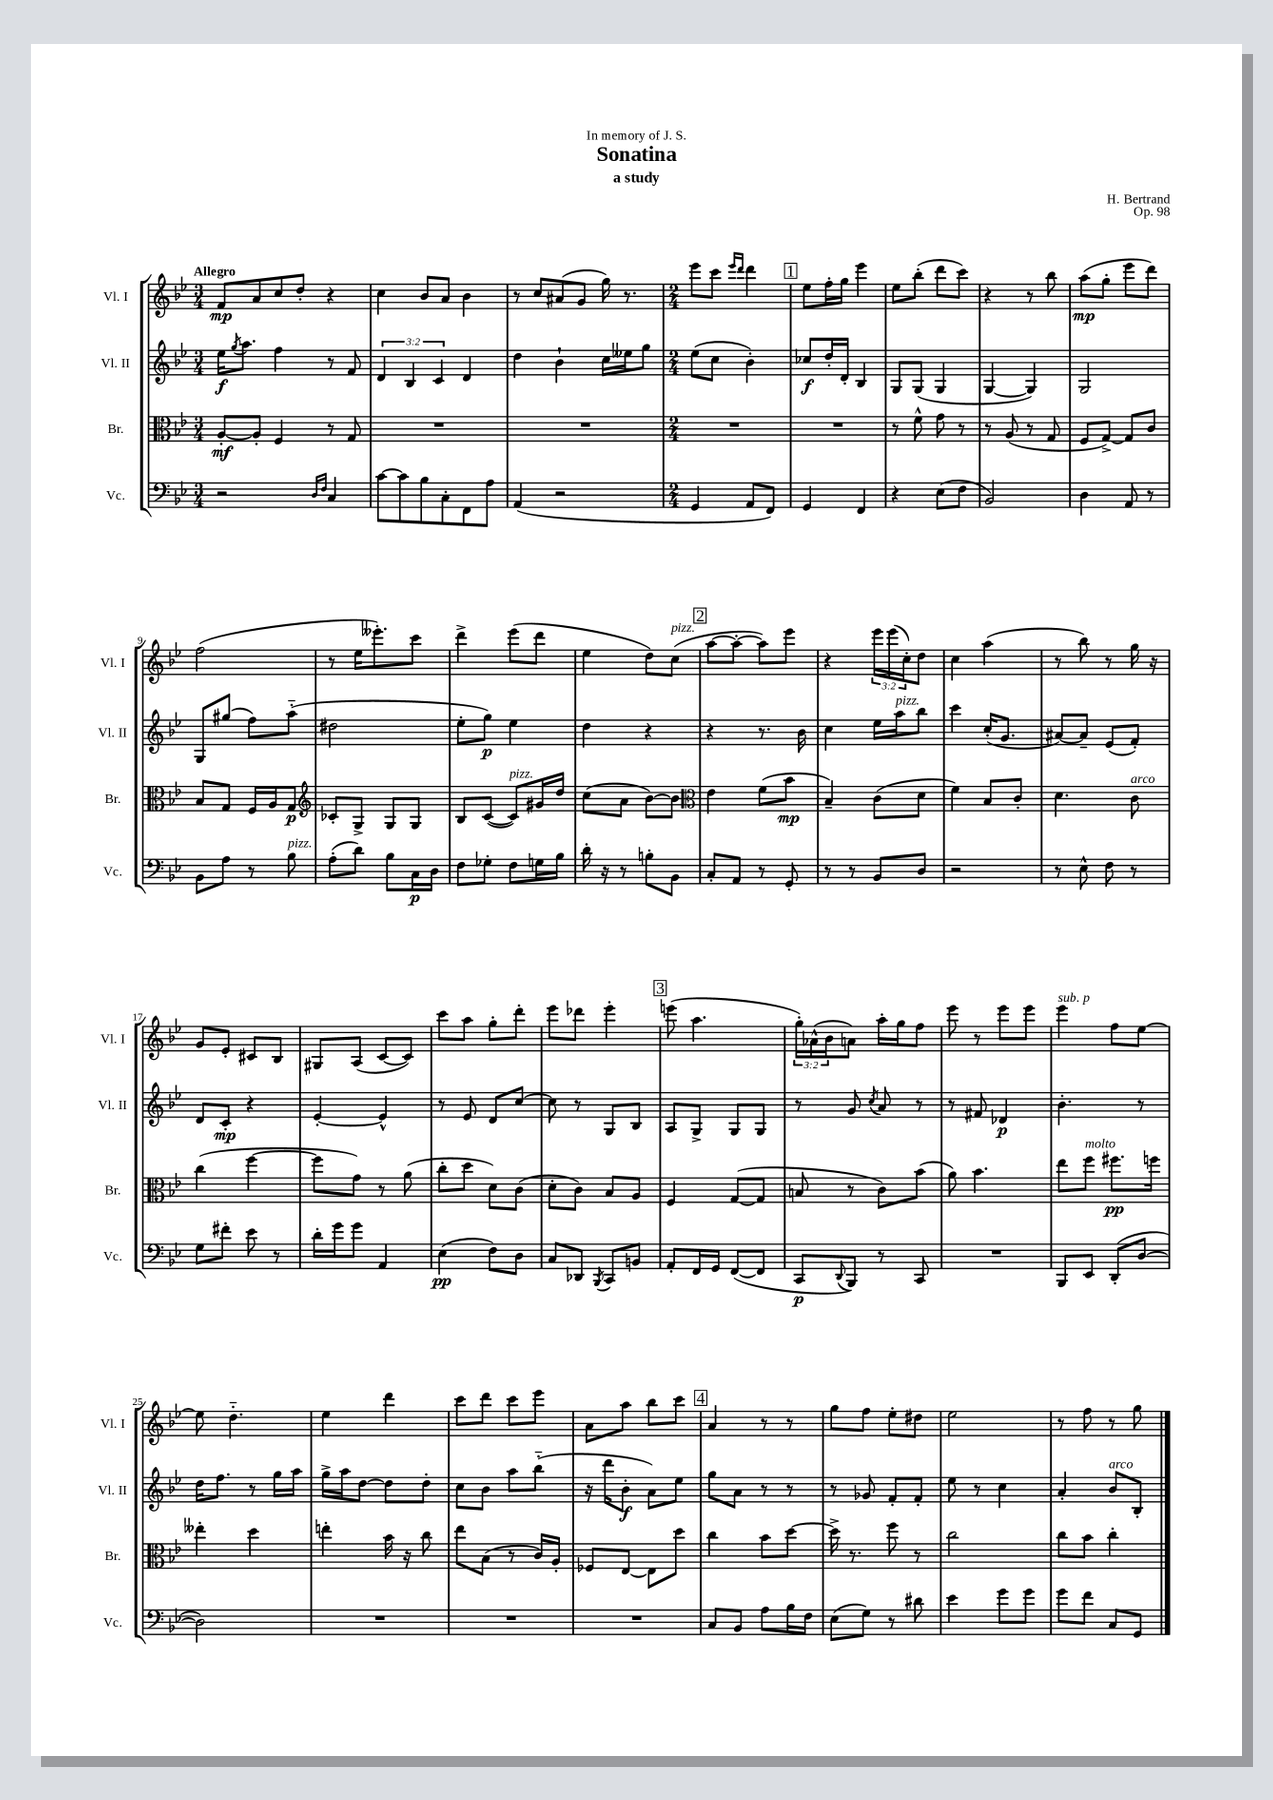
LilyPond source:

\header { title = "Sonatina" composer = "H. Bertrand" subtitle = "a study" dedication = "In memory of J. S." opus = "Op. 98" }
<<
\new StaffGroup <<
\new Staff = "s0" \with { instrumentName = "Vl. I" shortInstrumentName = "Vl. I" } {
    \clef treble \key bes \major \numericTimeSignature \time 3/4 \override Staff.TupletNumber.text = #tuplet-number::calc-fraction-text \tempo "Allegro"
    f'8\mp a'8 c''8 d''8-. r4 |
    c''4 bes'8 a'8 bes'4 |
    r8 c''8 ais'8( g'8 g''16) r8. |
    \numericTimeSignature \time 2/4 ees'''8 c'''8 \grace { ees'''16 d'''16 } d'''4 |
    \mark \markup { \box "1" } ees''8 f''16-. g''16 ees'''4 |
    ees''8 bes''8-.( d'''8 c'''8) |
    r4 r8 bes''8 |
    a''8\mp( g''8-. ees'''8 d'''8) |
    f''2( |
    r8 ees''16 eeses'''8.-.) c'''8 |
    d'''4-> ees'''8( d'''8 |
    ees''4 d''8) c''8^\markup { \italic "pizz." }( |
    \mark \markup { \box "2" } a''8~ a''8~-. a''8) ees'''8 |
    r4 \tuplet 3/2 { ees'''16 ees'''16( c''16-.) } d''8 |
    c''4 a''4( |
    r8 bes''8) r8 g''16 r16 |
    g'8 ees'8-. cis'8 bes8 |
    gis8 a8( c'8~ c'8) |
    c'''8 a''8 g''8-. d'''8-. |
    ees'''8 des'''8 ees'''4-. |
    \mark \markup { \box "3" } e'''8( a''4. |
    \tuplet 3/2 { g''16-.) aes'16-^( bes'16 } a'8) a''16-. g''16 f''8 |
    ees'''8 r8 ees'''8 ees'''8 |
    ees'''4^\markup { \italic "sub. p" } f''8 ees''8~ |
    ees''8 d''4.-_ |
    ees''4 d'''4 |
    c'''8 d'''8 c'''8 ees'''8 |
    a'8 a''8 bes''8 c'''8 |
    \mark \markup { \box "4" } a'4 r8 r8 |
    g''8 f''8 ees''8-. dis''8 |
    ees''2 |
    r8 f''8 r8 g''8 \bar "|." |
}
\new Staff = "s1" \with { instrumentName = "Vl. II" shortInstrumentName = "Vl. II" } {
    \clef treble \key bes \major \numericTimeSignature \time 3/4 \override Staff.TupletNumber.text = #tuplet-number::calc-fraction-text
    ees''16\f \acciaccatura { g''8 } a''8. f''4 r8 f'8 |
    \tuplet 3/2 { d'4 bes4 c'4 } d'4 |
    d''4 bes'4-! c''16 eeses''16 g''8 |
    \numericTimeSignature \time 2/4 ees''8( c''8 bes'4-.) |
    \mark \markup { \box "1" } ces''8\f d''16-. d'16-. bes4 |
    g8 g8( g4 |
    g4~ g4) |
    g2 |
    g8 gis''8( f''8) a''8-_( |
    dis''2 |
    ees''8-. g''8\p) ees''4 |
    d''4 r4 |
    \mark \markup { \box "2" } r4 r8. bes'16 |
    c''4 ees''16 a''16^\markup { \italic "pizz." } bes''8 |
    c'''4 c''16-.( g'8. |
    ais'8~) ais'8-- ees'8( f'8-.) |
    d'8 c'8-.\mp r4 |
    ees'4~-. ees'4-^ |
    r8 ees'8 d'8 c''8~ |
    c''8 r8 g8 bes8 |
    \mark \markup { \box "3" } a8 g8-> g8 g8 |
    r8 g'8 \acciaccatura { c''8 } a'8 r8 |
    r8 fis'8 des'4\p |
    bes'4.-. r8 |
    d''16 f''8. r8 g''16 a''16 |
    g''16-> a''16 d''8~ d''8 d''8-. |
    c''8 bes'8 a''8 bes''8-_( |
    r16 d'''16 bes'8-.\f a'8) ees''8 |
    \mark \markup { \box "4" } g''8 a'8 r8 r8 |
    r8 ges'8 f'8-. f'8-. |
    ees''8 r8 c''4 |
    a'4-. bes'8^\markup { \italic "arco" } bes8-. \bar "|." |
}
\new Staff = "s2" \with { instrumentName = "Br." shortInstrumentName = "Br." } {
    \clef alto \key bes \major \numericTimeSignature \time 3/4
    a8~-.\mf a8-. f4 r8 g8 |
    R2. |
    R2. |
    \numericTimeSignature \time 2/4 R2 |
    \mark \markup { \box "1" } R2 |
    r8 f'8-^ g'8 r8 |
    r8 a8( r8 g8 |
    f8 g8~->) g8 c'8 |
    bes8 g8 f16 a16 g8\p |
    \clef treble ces'8-. g8-> g8 g8 |
    bes8 c'8~( c'8^\markup { \italic "pizz." }) gis'16 d''16 |
    c''8( a'8 bes'8~) bes'8 |
    \mark \markup { \box "2" } \clef alto ees'4 f'8( bes'8\mp |
    bes4--) c'8( d'8 |
    f'4) bes8 c'8-. |
    d'4. c'8^\markup { \italic "arco" } |
    c''4( f''4~ |
    f''8 g'8) r8 a'8( |
    c''8-. d''8 d'8) c'8( |
    d'8-. c'8) bes8 a8 |
    \mark \markup { \box "3" } f4 g8~( g8 |
    b8 r8 c'8) bes'8( |
    a'8) bes'4. |
    ees''8 f''8^\markup { \italic "molto" } fis''8.\pp f''16 |
    eeses''4-. d''4 |
    e''4-. bes'16 r16 c''8 |
    ees''8 bes8( r8 c'16) a16-. |
    fes8 ees8~ ees8 d''8 |
    \mark \markup { \box "4" } c''4 bes'8 d''8~ |
    d''16-> r8. f''8 r8 |
    c''2 |
    c''8 bes'8 c''4-. \bar "|." |
}
\new Staff = "s3" \with { instrumentName = "Vc." shortInstrumentName = "Vc." } {
    \clef bass \key bes \major \numericTimeSignature \time 3/4
    r2 \grace { d16 f16 } c4 |
    c'8~ c'8 bes8 c8-. f,8 a8 |
    a,4( r2 |
    \numericTimeSignature \time 2/4 g,4 a,8 f,8) |
    \mark \markup { \box "1" } g,4 f,4 |
    r4 ees8( f8 |
    bes,2) |
    d4 a,8 r8 |
    bes,8 a8 r8 bes8^\markup { \italic "pizz." } |
    a8-.( d'8) bes8 c16\p d16 |
    f8 ges8-. f8 g16 bes16 |
    d'16-. r16 r8 b8-. bes,8 |
    \mark \markup { \box "2" } c8-. a,8 r8 g,8-. |
    r8 r8 bes,8 d8 |
    r2 |
    r8 ees8-^ f8 r8 |
    g8 fis'8-. ees'8 r8 |
    d'16-. g'16 g'8 a,4 |
    ees4\pp( f8) d8 |
    c8 des,8 \acciaccatura { bes,,8 } c,8 b,8 |
    \mark \markup { \box "3" } a,8-. f,16 g,16 f,8~( f,8 |
    c,8\p \appoggiatura { d,8 } bes,,8) r8 c,8 |
    R2 |
    bes,,8 ees,8 d,8-.( d8~ |
    d2) |
    R2 |
    R2 |
    R2 |
    \mark \markup { \box "4" } c8 bes,8 a8 bes16 f16 |
    ees8( g8) r8 dis'8 |
    ees'4 g'8 g'8 |
    g'8 f'8 c8 g,8 \bar "|." |
}
>>
>>
